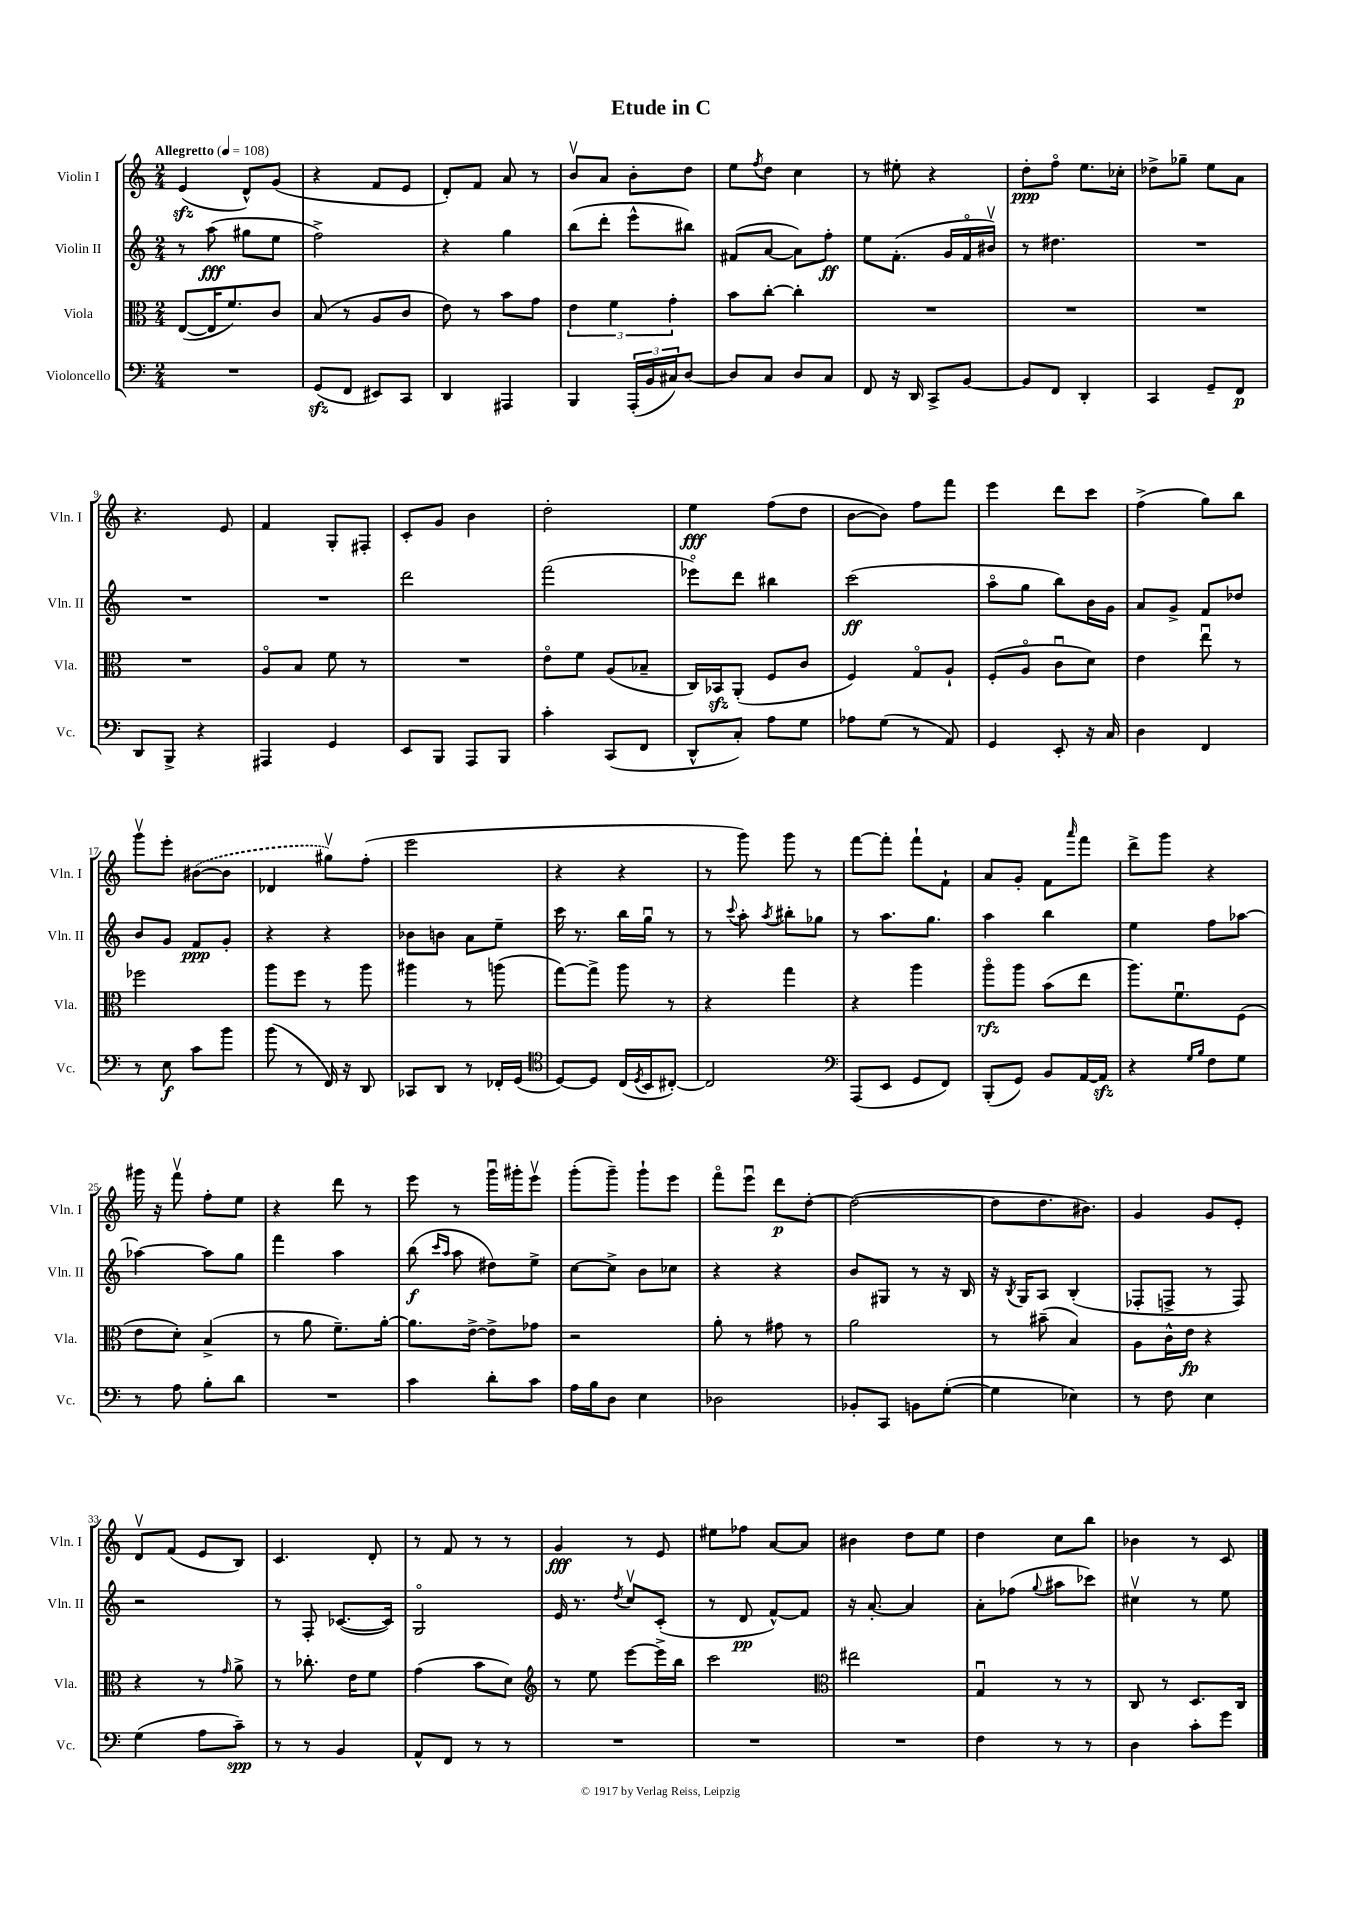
\header { title = "Etude in C" }
<<
\new StaffGroup <<
\new Staff = "s0" \with { instrumentName = "Violin I" shortInstrumentName = "Vln. I" } {
    \clef treble \key c \major \numericTimeSignature \time 2/4 \tempo "Allegretto" 4 = 108
    e'4\sfz( d'8-^) g'8( |
    r4 f'8 e'8 |
    d'8-.) f'8 a'8 r8 |
    b'8\upbow a'8 b'8-. d''8 |
    e''8 \acciaccatura { f''8 } d''8 c''4 |
    r8 eis''8-. r4 |
    d''8-.\ppp f''8\flageolet e''8. ces''16-. |
    des''8-> ges''8-- e''8 a'8 |
    r4. e'8 |
    f'4 g8-. fis8-. |
    c'8-. g'8 b'4 |
    d''2-. |
    e''4\fff f''8( d''8 |
    b'8~ b'8) f''8 f'''8 |
    e'''4 d'''8 c'''8 |
    f''4->( g''8) b''8 |
    g'''8\upbow e'''8-. \once \slurDashed bis'8~( bis'8 |
    des'4 gis''8\upbow) f''8-.( |
    e'''2 |
    r4 r4 |
    r8 g'''8) g'''8 r8 |
    f'''8~ f'''8-. f'''8-! f'8-! |
    a'8 g'8-. f'8 \grace { a'''16 } f'''8 |
    d'''8-> g'''8 r4 |
    gis'''16 r16 f'''8\upbow f''8-. e''8 |
    r4 d'''8 r8 |
    e'''8 r8 g'''16\downbow gis'''16-. e'''8\upbow |
    g'''8-.( g'''8--) g'''8-! e'''8 |
    f'''8\flageolet e'''8\downbow d'''8\p d''8~-. |
    d''2~( |
    d''8 d''8. bis'8.) |
    g'4 g'8 e'8-. |
    d'8\upbow f'8( e'8 b8) |
    c'4. d'8-. |
    r8 f'8 r8 r8 |
    g'4\fff r8 e'8 |
    eis''8 fes''8 a'8~ a'8 |
    bis'4 d''8 e''8 |
    d''4 c''8 b''8 |
    bes'4 r8 c'8 \bar "|." |
}
\new Staff = "s1" \with { instrumentName = "Violin II" shortInstrumentName = "Vln. II" } {
    \clef treble \key c \major \numericTimeSignature \time 2/4
    r8 a''8\fff( gis''8 e''8 |
    f''2->) |
    r4 g''4 |
    b''8( d'''8-. e'''8-^ bis''8) |
    fis'8( a'8~ a'8) f''8-.\ff |
    e''8 f'8.-.( g'16 f'16\flageolet bis'16\upbow) |
    r8 dis''4. |
    R2 |
    R2 |
    R2 |
    d'''2 |
    f'''2( |
    ees'''8\flageolet) d'''8 bis''4 |
    c'''2\ff( |
    a''8\flageolet g''8 b''8) b'16 g'16 |
    a'8 g'8-> f'8 des''8 |
    b'8 g'8 f'8\ppp g'8-. |
    r4 r4 |
    bes'8 b'8 a'8 e''8-- |
    c'''16 r8. b''16 g''16\downbow r8 |
    r8 \appoggiatura { c'''8 } a''8-. \acciaccatura { a''8 } bis''8-. ges''8 |
    r8 a''8. g''8. |
    a''4 b''4 |
    e''4 f''8 aes''8~ |
    aes''4~ aes''8 g''8 |
    f'''4 a''4 |
    b''8\f( \grace { c'''16 a''16 } a''8 dis''8) e''8-> |
    c''8~ c''8-> b'8 ces''8 |
    r4 r4 |
    b'8 gis8 r8 r16 b16 |
    r16 \acciaccatura { b8 } g16 a8 b4-.( |
    fes8-. f8-> r8 f8) |
    r2 |
    r8 f8-. ces'8.~( ces'16) |
    g2\flageolet |
    e'16 r8. \acciaccatura { d''8 } c''8\upbow c'8-.( |
    r8 d'8\pp f'8~-^) f'8 |
    r16 a'8.~-. a'4 |
    a'8-. fes''8( \appoggiatura { g''8 } ais''8 ces'''8) |
    cis''4\upbow r8 e''8 \bar "|." |
}
\new Staff = "s2" \with { instrumentName = "Viola" shortInstrumentName = "Vla." } {
    \clef alto \key c \major \numericTimeSignature \time 2/4
    e8~( e16 f'8.) c'8 |
    b8( r8 a8 c'8 |
    e'8) r8 b'8 g'8 |
    \tuplet 3/2 { e'4 f'4 g'4-. } |
    b'8 c''8~-. c''4-. |
    R2 |
    R2 |
    R2 |
    R2 |
    a8\flageolet b8 f'8 r8 |
    R2 |
    e'8\flageolet f'8 a8( bes8-- |
    c16) bes,16\sfz a,8-.( f8 c'8 |
    f4) g8\flageolet a8-! |
    f8-.( a8\flageolet c'8\downbow d'8) |
    e'4 e''8\downbow r8 |
    fes''2 |
    a''8 f''8 r8 a''8 |
    ais''4 r8 a''8( |
    g''8~) g''8-> a''8 r8 |
    r4 g''4 |
    r4 a''4 |
    a''8\flageolet\rfz a''8 b'8( e''8 |
    a''8.) f'8.\downbow f8( |
    e'8 d'8-.) b4->( |
    r8 a'8 f'8.--) a'16~-. |
    a'8. e'16~-> e'8-> ges'8 |
    r2 |
    a'8-. r8 gis'8 r8 |
    a'2 |
    r8 bis'8--( b4) |
    a8 c'16-^ e'16\fp r4 |
    r4 r8 \grace { g'16 } a'8-> |
    r8 ces''8.-. e'16 f'8 |
    g'4( b'8 d'8) |
    \clef treble r8 e''8 e'''8~ e'''16-> b''16 |
    c'''2 |
    \clef alto eis''2 |
    g4\downbow r8 r8 |
    c8 r8 d8. c16 \bar "|." |
}
\new Staff = "s3" \with { instrumentName = "Violoncello" shortInstrumentName = "Vc." } {
    \clef bass \key c \major \numericTimeSignature \time 2/4
    R2 |
    g,8\sfz( f,8 eis,8) c,8 |
    d,4 ais,,4 |
    b,,4 \tuplet 3/2 { a,,16-.( b,16 cis16) } d8~ |
    d8 c8 d8 c8 |
    f,8 r16 d,16 c,8-> b,8~ |
    b,8 f,8 d,4-. |
    c,4 g,8-- f,8\p |
    d,8 b,,8-> r4 |
    ais,,4 g,4 |
    e,8 b,,8 a,,8 b,,8 |
    c'4-. c,8( f,8 |
    d,8-^ c8-.) a8 g8 |
    aes8 g8( r8 a,8) |
    g,4 e,8-. r16 c16 |
    d4 f,4 |
    r8 e8\f c'8 b'8 |
    b'8( r8 f,16) r16 d,8 |
    ces,8 d,8 r8 fes,16-. g,16( |
    \clef tenor d8~) d8 c16( \acciaccatura { d8 } b,16 cis8~-.) |
    cis2 |
    \clef bass a,,8( e,8 g,8 f,8) |
    b,,8-.( g,8) b,8 a,16~ a,16\sfz |
    r4 \grace { g16 b16 } f8 g8 |
    r8 a8 b8-. d'8 |
    R2 |
    c'4 d'8-. c'8 |
    a16 b16 d8 e4 |
    des2 |
    bes,8-. c,8 b,8 g8~-.( |
    g4 ees4) |
    r8 f8 e4 |
    g4( a8 c'8--\spp) |
    r8 r8 b,4 |
    a,8-^ f,8 r8 r8 |
    R2 |
    R2 |
    R2 |
    f4 r8 r8 |
    d4 c'8-. g'8 \bar "|." |
}
>>
>>
